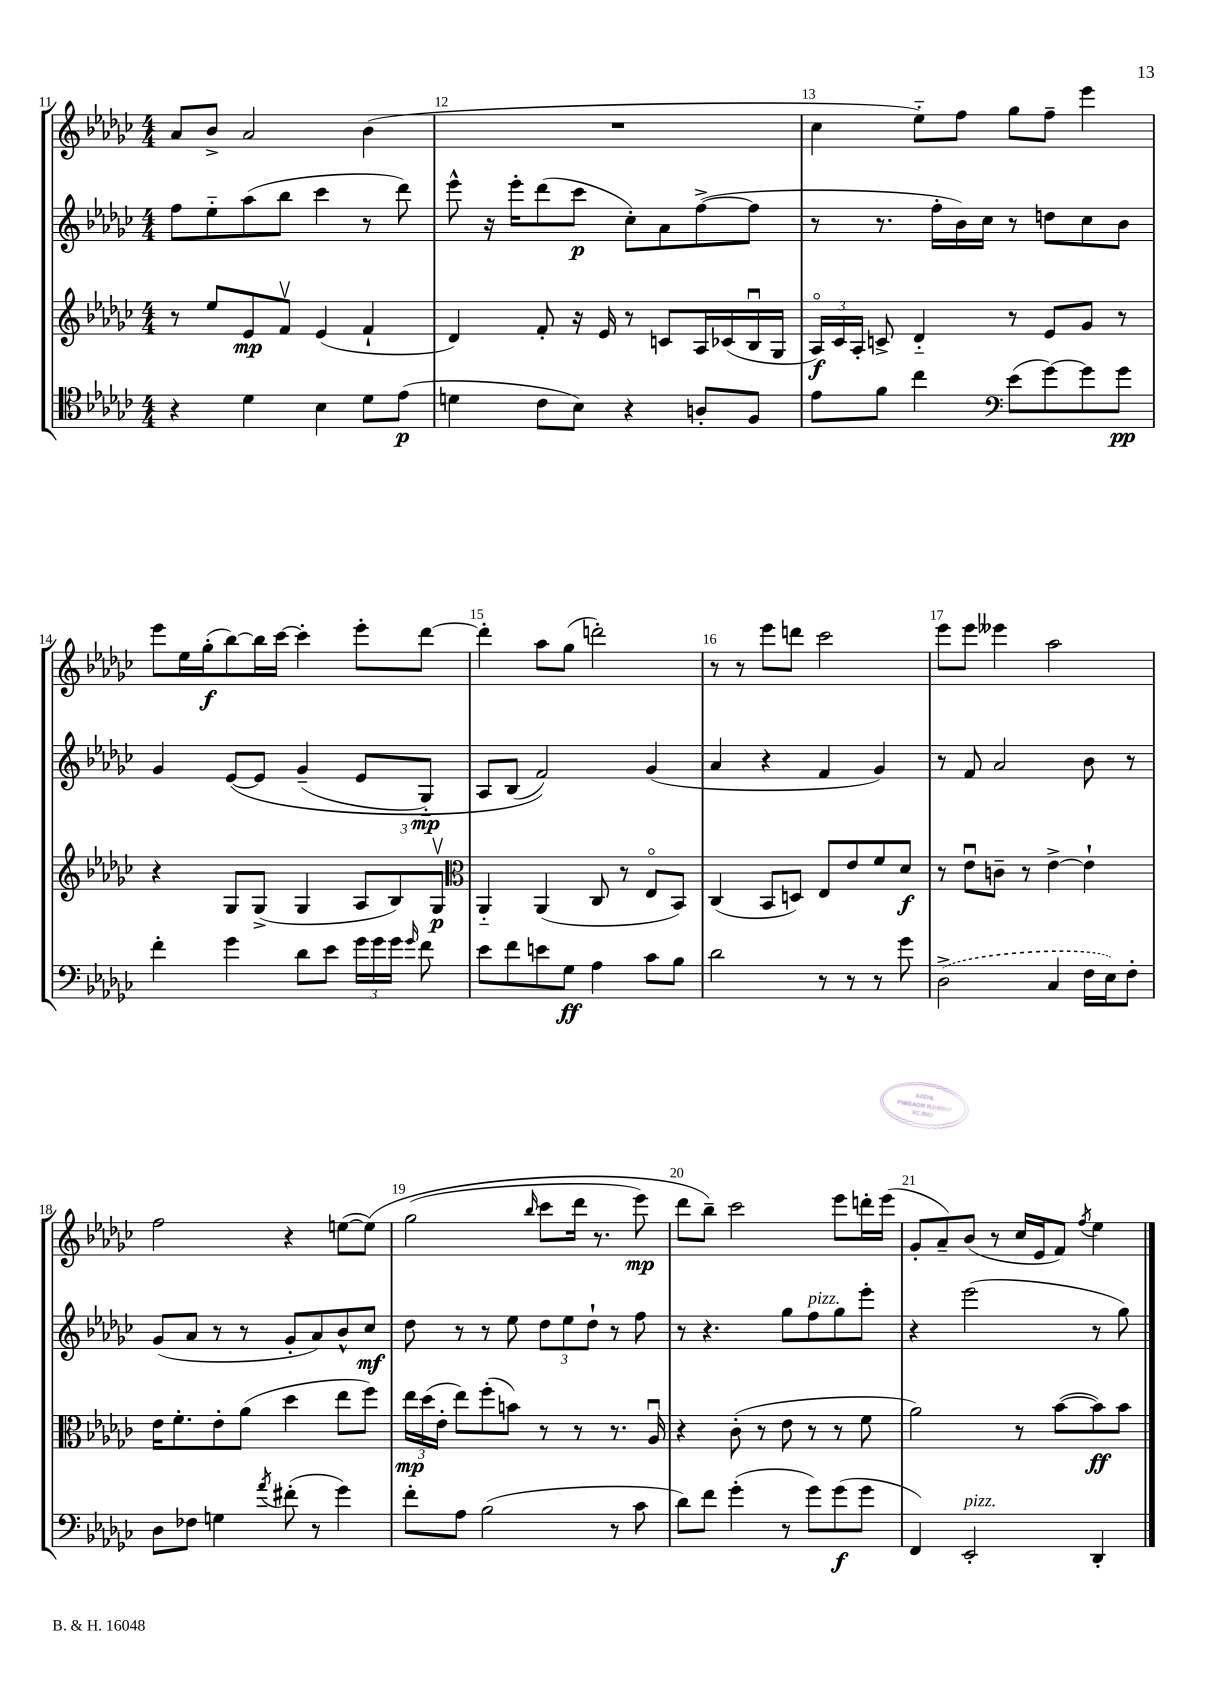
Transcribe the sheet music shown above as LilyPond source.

<<
\new StaffGroup <<
\new Staff = "s0" {
    \clef treble \key ges \major \numericTimeSignature \time 4/4
    \autoBeamOff aes'8[ bes'8]-> aes'2 bes'4( |
    R1 |
    ces''4 ees''8[-_) f''8] ges''8[ f''8]-- ees'''4 |
    ees'''8[ ees''16 ges''16-.\f( bes''8~) bes''16 ces'''16]~ ces'''4-. ees'''8[-. des'''8]~ |
    des'''4-. aes''8[ ges''8]( d'''2-.) |
    r8 r8 ees'''8[ d'''8] ces'''2 |
    ees'''8[ ees'''8] eeses'''4 aes''2 |
    f''2 r4 e''8[~( e''8])\( |
    ges''2( \grace { bes''16 } ces'''8[ des'''16] r8. ees'''8\mp) |
    des'''8[ bes''8]--\) ces'''2 ees'''8[ d'''16-. ees'''16]( |
    ges'8[-. aes'8--) bes'8]( r8 ces''16[ ees'16 f'8]) \acciaccatura { f''8 } ees''4 \bar "|." |
}
\new Staff = "s1" {
    \clef treble \key ges \major \numericTimeSignature \time 4/4
    \autoBeamOff f''8[ ees''8-_ aes''8( bes''8] ces'''4 r8 des'''8) |
    ees'''8-^ r16 ees'''16[-. des'''8( ces'''8]\p ces''8[-.) aes'8 f''8~->( f''8] |
    r8 r8. f''16[-. bes'16) ces''16] r8 d''8[ ces''8 bes'8] |
    ges'4 ees'8[~\( ees'8] ges'4--( ees'8[ ges8]-_\mp) |
    aes8[ bes8]( f'2)\) ges'4( |
    aes'4 r4 f'4 ges'4) |
    r8 f'8 aes'2 bes'8 r8 |
    ges'8[( aes'8] r8 r8 ges'8[-. aes'8) bes'8-^ ces''8]\mf |
    des''8 r8 r8 ees''8 \tuplet 3/2 { des''8[ ees''8 des''8]-! } r8 f''8 |
    r8 r4. ges''8[ f''8^\markup { \italic "pizz." } ges''8 ees'''8]-. |
    r4 ees'''2( r8 ges''8) \bar "|." |
}
\new Staff = "s2" {
    \clef treble \key ges \major \numericTimeSignature \time 4/4
    \autoBeamOff r8 ees''8[ ees'8\mp f'8]\upbow ees'4( f'4-! |
    des'4) f'8-. r16 ees'16 r8 c'8[ aes16 ces'16( bes16\downbow ges16] |
    \tuplet 3/2 { aes16[\flageolet\f) ces'16 aes16]-. } c'8-> des'4-_ r8 ees'8[ ges'8] r8 |
    r4 ges8[ ges8]->( ges4 \tuplet 3/2 { aes8[ bes8) ges8]\upbow\p } |
    \clef alto aes,4-_ aes,4( ces8 r8 ees8[\flageolet bes,8]) |
    ces4( bes,8[ d8]) ees8[ ees'8 f'8 des'8]\f |
    r8 ees'8[\downbow c'8]-- r8 ees'4~-> ees'4-! |
    ees'16[ f'8.-. ees'8-. aes'8]( des''4 ees''8[ f''8]) |
    \tuplet 3/2 { ees''16[\mp des''16( ees'16]-. } ees''8[) f''8-.( b'8]) r8 r8 r8. aes16\downbow |
    r4 ces'8-.( r8 ees'8 r8 r8 f'8 |
    aes'2) r8 bes'8[~( bes'8\ff) bes'8] \bar "|." |
}
\new Staff = "s3" {
    \clef tenor \key ges \major \numericTimeSignature \time 4/4
    \autoBeamOff r4 des'4 bes4 des'8[ ees'8]\p( |
    d'4 ces'8[ bes8]) r4 a8[-. f8] |
    ees'8[ f'8] ces''4 \clef bass ees'8[( ges'8~) ges'8 ges'8]\pp |
    f'4-. ges'4 des'8[ ees'8] \tuplet 3/2 { ges'16[ ges'16 ges'16] } \grace { ges'16 } f'8 |
    ees'8[ f'8 e'8 ges8]\ff aes4 ces'8[ bes8] |
    des'2 r8 r8 r8 ges'8 |
    \once \slurDashed des2->( ces4 f16[ ees16) f8]-. |
    des8[ fes8] g4 \acciaccatura { aes'8 } fis'8-.( r8 ges'4) |
    f'8[-. aes8] bes2( r8 ces'8 |
    des'8[) f'8] ges'4-.( r8 ges'8[) ges'8\f( ges'8] |
    f,4) ees,2-.^\markup { \italic "pizz." } des,4-. \bar "|." |
}
>>
>>
\layout { \context { \Score currentBarNumber = #11 \override BarNumber.break-visibility = ##(#f #t #t) barNumberVisibility = #all-bar-numbers-visible } }
